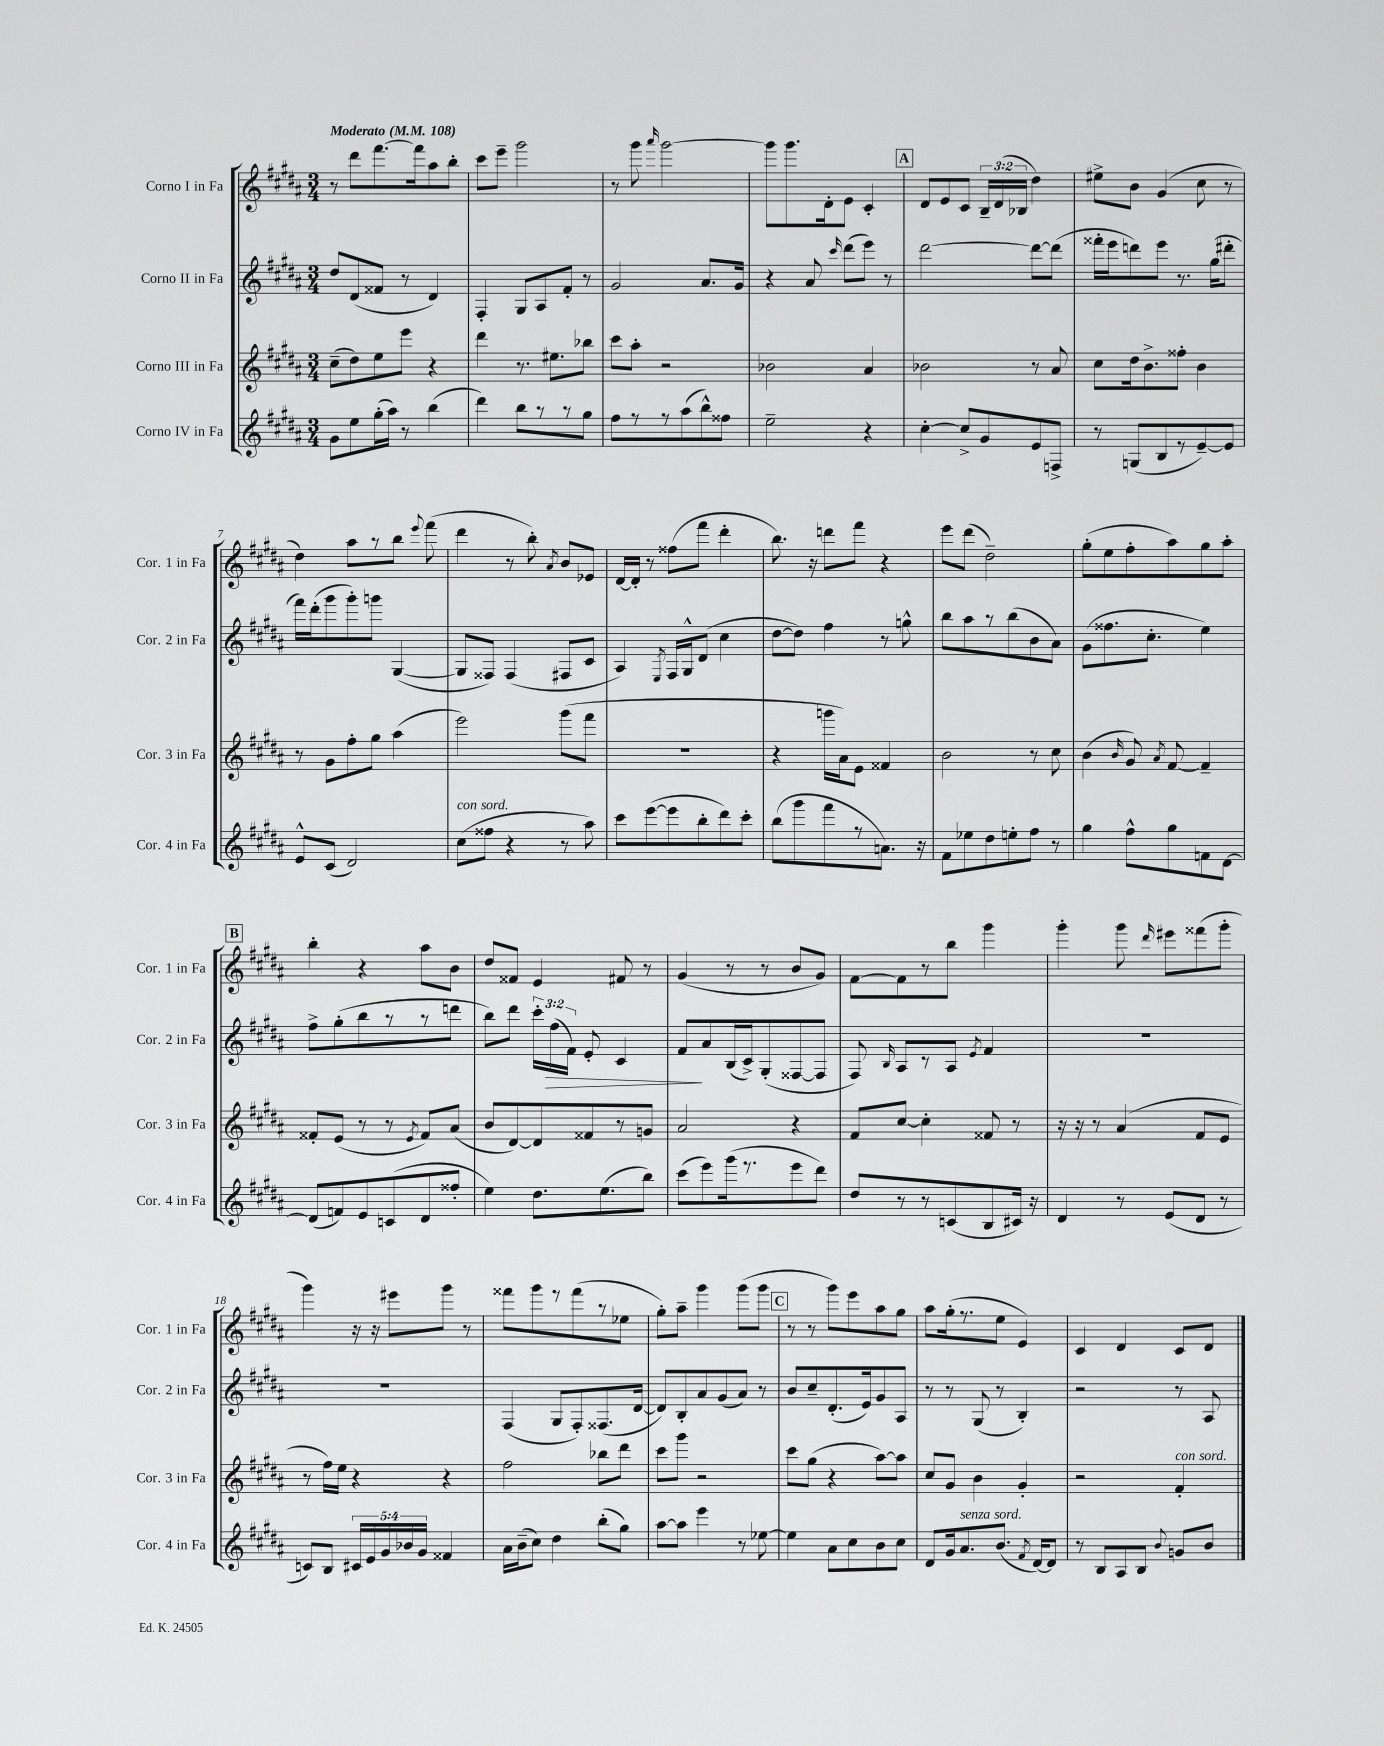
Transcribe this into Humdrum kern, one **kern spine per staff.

**kern	**kern	**kern	**dynam	**kern
*part4	*part3	*part2	*part2	*part1
*staff4	*staff3	*staff2	*staff2	*staff1
*I"Corno IV in Fa	*I"Corno III in Fa	*I"Corno II in Fa	*	*I"Corno I in Fa
*I'Cor. 4 in Fa	*I'Cor. 3 in Fa	*I'Cor. 2 in Fa	*	*I'Cor. 1 in Fa
*clefG2	*clefG2	*clefG2	*	*clefG2
*k[f#c#g#d#a#]	*k[f#c#g#d#a#]	*k[f#c#g#d#a#]	*	*k[f#c#g#d#a#]
*M3/4	*M3/4	*M3/4	*	*M3/4
*MM108	*MM108	*MM108	*	*MM108
=1	=1	=1	=1	=1
!	!	!	!	!LO:TX:a:B:t=Moderato
8g#\L	(8cc#~\L	8dd#/L	.	8r
8ee\	8dd#\)	(8d#/	.	8ddd#\L
(16gg#'\L	8ee\	8f##X/J	.	[8.fff#\
16aa#\JJ)	.	.	.	.
8r	8eee\J	8r	.	.
.	.	.	.	16fff#\k]
(4bb\	4r	4d#/)	.	8aa#\
.	.	.	.	8bb'\J
=2	=2	=2	=2	=2
4ddd#\)	4ddd#\	4F#'/	.	8ccc#\L
.	.	.	.	8eee~\J
8bb\L	8.r	8G#/L	.	2ggg#\
8r	.	8A#/	.	.
.	8.ee#X\L	.	.	.
8r	.	8f#'/J	.	.
8gg#\J	8bb-X\J	8r	.	.
=3	=3	=3	=3	=3
8ff#\L	8ccc#\L	2g#/	.	8r
8r	8aa#'\J	.	.	8ggg#\
.	.	.	.	16qqaaa#/
8r	2r	.	.	[2ggg#\
(8aa#\	.	.	.	.
8bb^^\)	.	8.a#/L	.	.
8ff##X\J	.	.	.	.
.	.	16g#/Jk	.	.
=4	=4	=4	=4	=4
2ee~\	2b-X\	4r	.	8ggg#\L]
.	.	.	.	8.ggg#\
.	.	8a#/	.	.
.	.	.	.	16d#'\k
.	.	16qqccc#/	.	.
.	.	(8ddd#\L	.	8e\J
4r	4a#/	8eee\J)	.	4c#'/
.	.	8r	.	.
!!LO:REH:place=s1:t=A
=5	=5	=5	=5	=5
[4cc#'\	2b-X\	[2ddd#\	.	8d#/L
.	.	.	.	8e/
8cc#^/L]	.	.	.	8c#/J
8g#/	.	.	.	24B~/LL
.	.	.	.	(24d#/
.	.	.	.	24B-X/JJ
8e/	8r	8ddd#\L_	.	4dd#\)
8Fn^/J	8a#/	(8ddd#\J]	.	.
=6	=6	=6	=6	=6
8r	8cc#\L	16fff##X'\LL	.	8ee#X^\L
.	.	16eee\J	.	.
(8Gn/L	16dd#\k	8dddn\)	.	8b\J
.	8.b^\	.	.	.
8B/	.	8eee\J	.	(4g#/
8r	8ff##X'\J	8.r	.	.
[8e~/)	4b\	.	.	8cc#\
.	.	(16gg#\KL	.	.
8e/J]	.	8ddd#X'\J	.	8r
!!LO:LB:g=z
=7	=7	=7	=7	=7
8e^^/L	8r	16fff#\LL)	.	4dd#\)
.	.	(16ddd#'\J	.	.
(8c#/J	8g#\L	8ggg#\	.	.
2d#/)	8ff#'\	8ggg#'\)	.	8aa#\L
.	8gg#\J	8gggn\J	.	8r
.	(4aa#\	([4G#/	.	8bb\J
.	.	.	.	8qqeee/
.	.	.	.	(8fff#\
=8	=8	=8	=8	=8
!LO:TX:a:i:t=con sord.	!	!	!	!
(8cc#\L	2eee\)	8G#/L]	.	4ddd#\
8ff##X\J	.	8F##X/J)	.	.
4r	.	(4F##/	.	8r
.	.	.	.	8bb'\)
.	.	.	.	8qa#/
8r	(8ggg#\L	8F#X/L	.	8b/L
8aa#\)	8fff#\J	8c#/J	.	8e-X/J
=9	=9	=9	=9	=9
8ccc#\L	2.r	4A#/)	.	[16d#/LL
.	.	.	.	16d#'/JJ]
([8eee\	.	.	.	8r
.	.	8qE/	.	.
8eee\]	.	16F#/LL	.	(8ff##X\L
.	.	16G#^^/J	.	.
8bb'\	.	(8d#/J	.	8fff#\J
8ddd#\)	.	4cc#\	.	4ddd#'\
8ccc#'\J	.	.	.	.
=10	=10	=10	=10	=10
(8bb\L	4r	[8dd#\L	.	8.bb\)
8ggg#\	.	8dd#\J])	.	.
.	.	.	.	16r
8fff#\	16gggn\LL	4ff#\	.	8dddn\L
.	16a#\J)	.	.	.
8r	8e\J	.	.	8fff#\J
8.an\J)	4f##X/	8r	.	4r
.	.	8ggn^^\	.	.
16r	.	.	.	.
=11	=11	=11	=11	=11
8f#\L	2b\	8bb\L	.	8eee\L
8ee-X\	.	8aa#\	.	(8ddd#\J
8dd#\	.	8r	.	2dd#~\)
8een'\	.	(8bb\	.	.
8ff#\J	8r	8b\	.	.
8r	8cc#\	8a#\J)	.	.
=12	=12	=12	=12	=12
4gg#\	(4b\	(8g#\L	.	(8gg#'\L
.	.	8.ff##X\	.	8ee\
.	16qqb/	.	.	.
8ff#^^\L	8g#/)	.	.	8ff#'\
.	.	8.cc#'\J	.	.
.	8qa#/	.	.	.
8gg#\	[8f#/	.	.	8aa#\)
8fn\	4f#~/]	4ee\)	.	8gg#\
[8d#\J	.	.	.	8aa#'\J
!!LO:LB:g=z
!!LO:REH:place=s1:t=B
=13	=13	=13	=13	=13
(8d#/L]	8f##X'/L	8ff#^\L	.	4bb'\
8fn/)	(8e/J	(8gg#'\	.	.
8e/	8r	8bb\	.	4r
(8cn/	8r	8r	.	.
.	8qe/	.	.	.
8d#/	8f##/L)	8r	.	8aa#\L
8ff##X'/J	(8a#/J	8dddn\J	.	8b\J
=14	=14	=14	=14	=14
4ee\)	8b/L	8bb\L)	.	8dd#/L
.	[8d#/)	8ddd#\J	.	8f##X/J
8.dd#\L	8d#/]	24ccc#'\LL	.	4e/
!	!	!	!LO:HP:b	!
.	.	(24ff#\	>	.
.	.	24f#\JJ)	.	.
.	8f##X/	8e'/	.	.
(8.ee\	.	.	.	.
.	8r	4c#/	.	8f#X/
8bb\J)	8gn/J	.	.	8r
=15	=15	=15	=15	=15
(8ccc#\L	2a#/	8f#/L	.	(4g#/
8eee\)	.	8a#/	]	.
(16ggg#\k	.	(16B/L	.	8r
8.r	.	16c#^/J)	.	.
.	.	(8G#'/	.	8r
8eee\	4r	[8F##X/	.	8b/L
8ddd#\J)	.	8F##/J]	.	8g#/J)
=16	=16	=16	=16	=16
8dd#/L	8f#/L	8F#/)	.	[8f#\L
.	.	16qqB/	.	.
8r	[8cc#/J	8A#/L	.	8f#\]
8r	4cc#'\]	8r	.	8r
(8cn/	.	8A#/J	.	8bb\J
.	.	8qe/	.	.
8B/	8f##X/	4f#/	.	4ggg#\
16c#X/Jk)	8r	.	.	.
16r	.	.	.	.
=17	=17	=17	=17	=17
4d#/	16r	2.r	.	4ggg#'\
.	16r	.	.	.
.	8r	.	.	.
8r	(4a#/	.	.	8ggg#\
.	.	.	.	16qqddd#/
(8e/L	.	.	.	8eee#X\L
8d#/J	8f#/L	.	.	(8fff##X\
8r	8e/J	.	.	8ggg#'\J
!!LO:LB:g=z
=18	=18	=18	=18	=18
8cn/L)	8r	2.r	.	4ggg#\)
8B/J	16ff#\LL)	.	.	.
.	16ee\JJ	.	.	.
20c#X/LL	4r	.	.	16r
20e/	.	.	.	.
.	.	.	.	16r
20g#/	.	.	.	.
.	.	.	.	8eee#X\L
20b-X/	.	.	.	.
20g#/JJ	.	.	.	.
4f##X/	4r	.	.	8ggg#\J
.	.	.	.	8r
=19	=19	=19	=19	=19
16a#\LL	2ff#\	(4F#/	.	8fff##X\L
(16b~\J	.	.	.	.
8cc#\J)	.	.	.	8ggg#\
4dd#\	.	8G#/L	.	8r
.	.	8F#'/)	.	(8fff##\
(8bb'\L	8bb-X\L	(8.F##X/	.	8r
8gg#\J)	8ddd#\J	.	.	8ee-X\J
.	.	[16d#/Jk	.	.
=20	=20	=20	=20	=20
[8aa#\L	8ccc#\L	8d#/L])	.	8gg#'\L)
8aa#\J]	8ggg#\J	8B'/	.	8aa#~\J
4eee\	2r	8a#/	.	4ggg#\
.	.	(8g#/	.	.
8r	.	8a#/J)	.	(8ggg#\L
[8ee-X\	.	8r	.	8ggg#\J
!!LO:REH:place=s1:t=C
=21	=21	=21	=21	=21
4ee-\]	8ccc#\L	8b/L	.	8r
.	(8gg#\J	8cc#~/	.	8r
8a#\L	4r	(8.d#'/	.	8ggg#\L)
8cc#\	.	.	.	8eee\
.	.	16e/k)	.	.
8b\	[8aa#\L)	8g#/	.	8aa#\
8cc#\J	8aa#\J]	8A#/J	.	8gg#\J
=22	=22	=22	=22	=22
8d#/L	8cc#/L	8r	.	8aa#\L
16g#/k	8g#/J	8r	.	(16gg#'\k
!LO:TX:a:i:t=senza sord.	!	!	!	!
8.a#/	.	.	.	8.r
.	4b\	(8G#/	.	.
(8.b/J	.	8r	.	8ee\J
.	4g#'/	4B'/)	.	4e/)
8qf#/	.	.	.	.
[16d#/KL)	.	.	.	.
8d#/J]	.	.	.	.
=23	=23	=23	=23	=23
8r	2r	2r	.	4c#/
8B/L	.	.	.	.
8A#/	.	.	.	4d#/
8B/J	.	.	.	.
8qqb/	.	.	.	.
!	!LO:TX:a:i:t=con sord.	!	!	!
8gn/L	4f#'/	8r	.	8c#/L
8b/J	.	8A#/	.	8d#/J
==	==	==	==	==
*-	*-	*-	*-	*-
